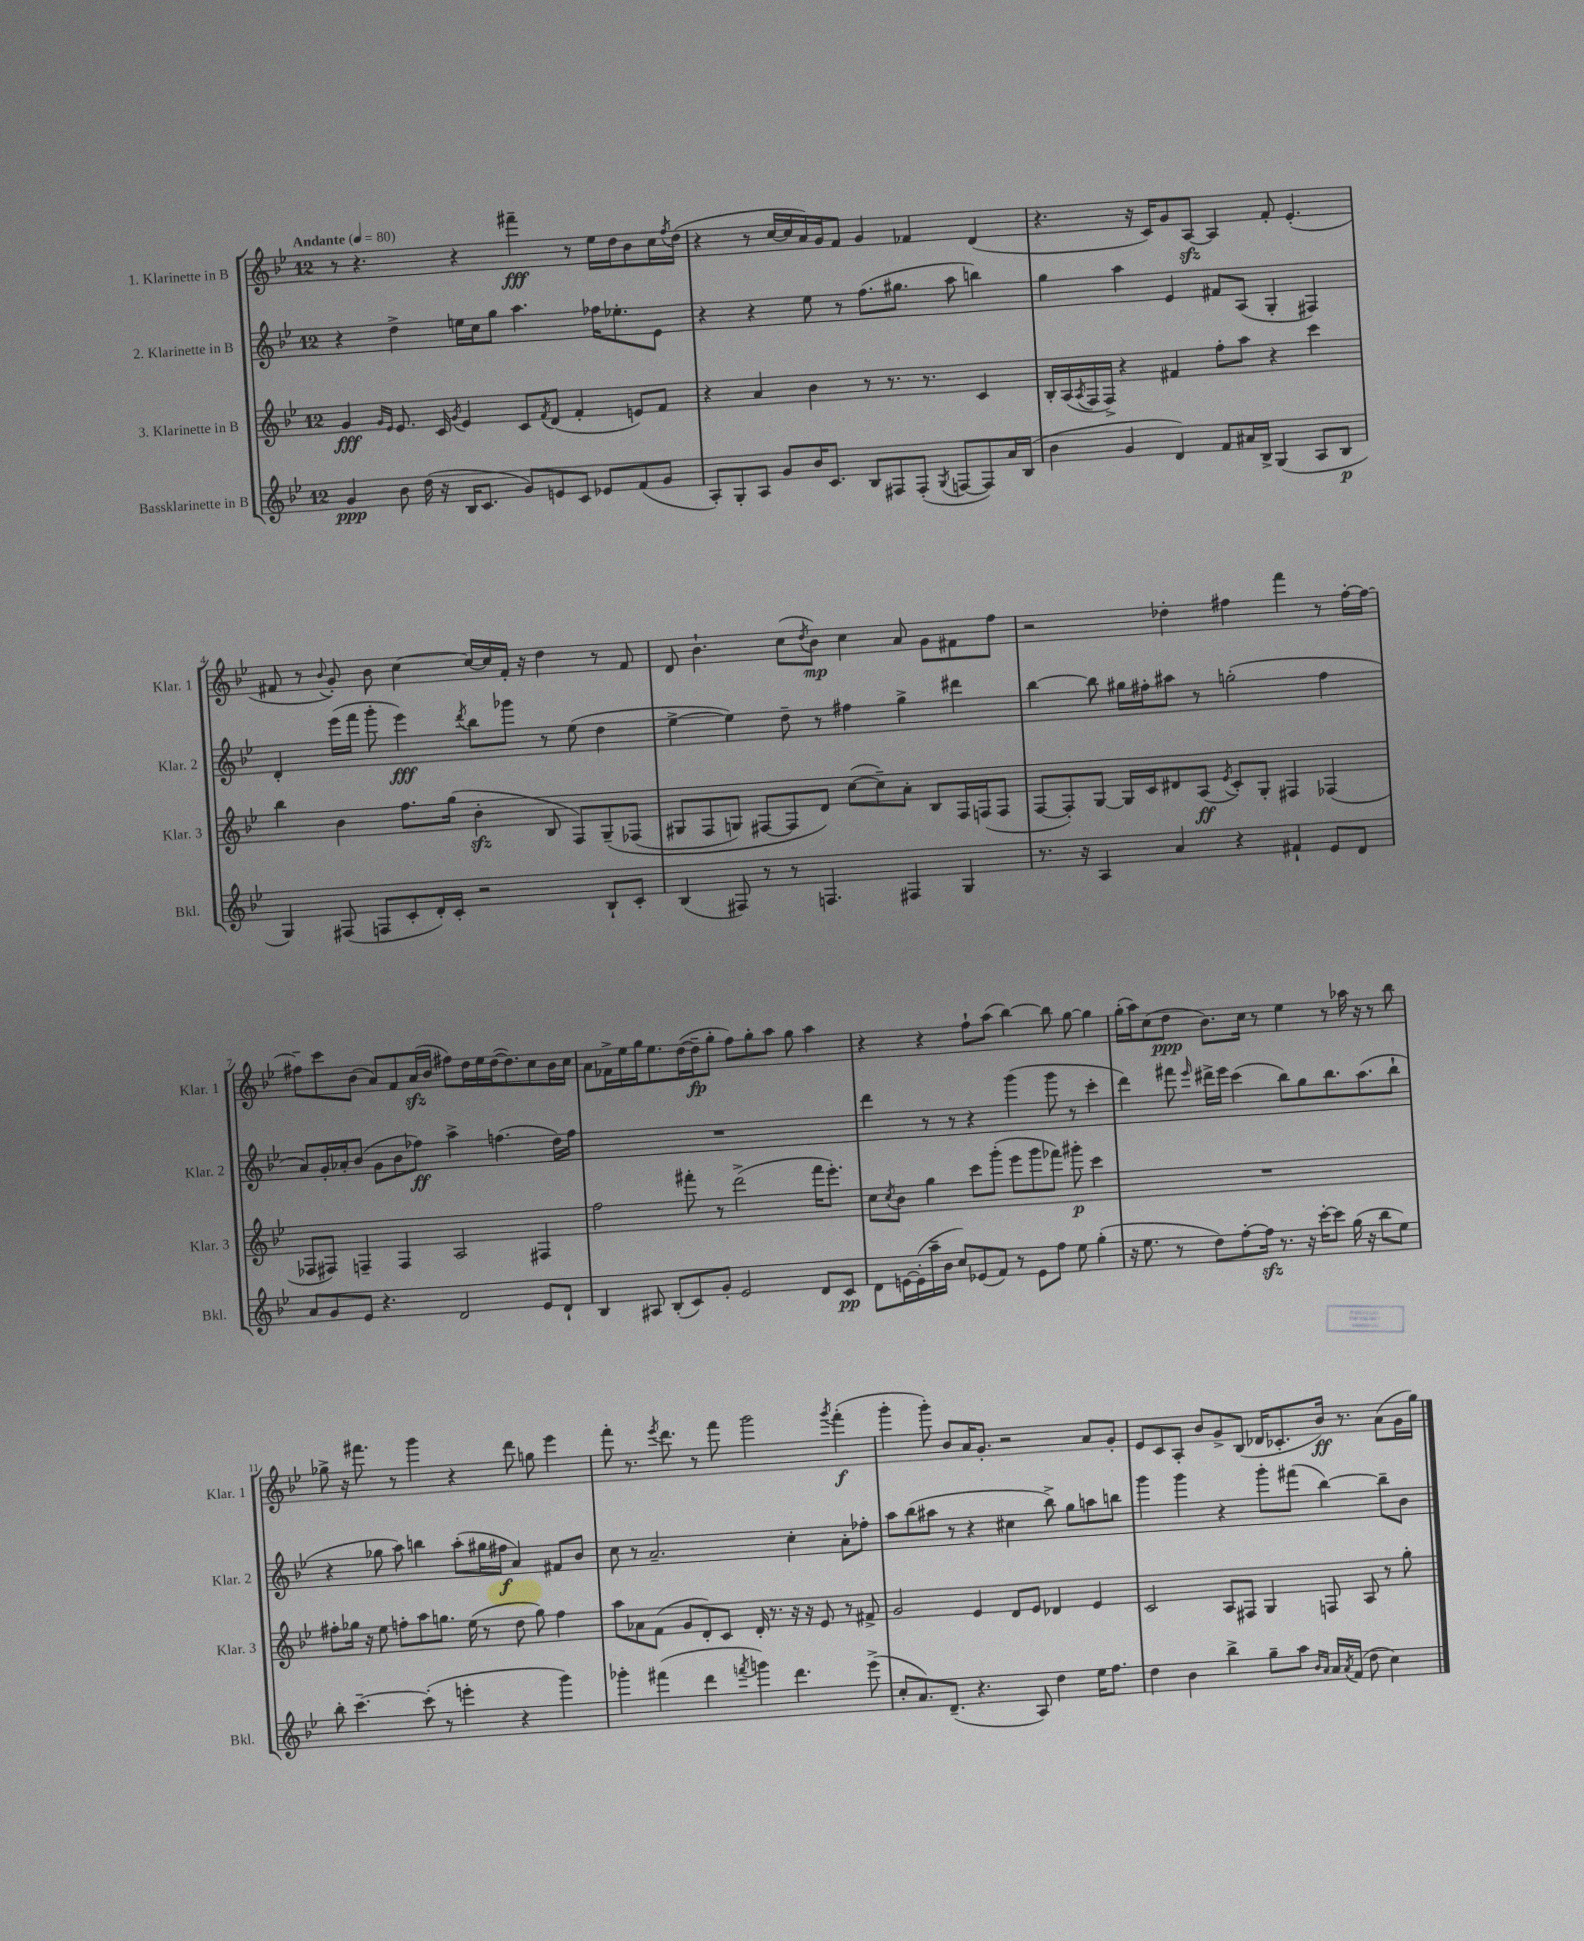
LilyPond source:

<<
\new StaffGroup <<
\new Staff = "s0" \with { instrumentName = "1. Klarinette in B" shortInstrumentName = "Klar. 1" } {
    \clef treble \key bes \major \once \override Staff.TimeSignature.style = #'single-digit \time 12/8 \tempo "Andante" 4 = 80
    r8 r4. r4 fis'''4--\fff r8 ees''16 d''16 bes'8 c''16 \acciaccatura { f''8 } d''16( |
    r4 r8 c''16~ c''16 a'16) g'16 f'8 g'4 fes'4 d'4( |
    r4. r16 c'16) g'8 a8~\sfz a4 f'8-. ees'4.-.( |
    fis'8 r8 \appoggiatura { bes'8 } g'8-.) bes'8 c''4~ c''16~ c''16 fis'16-. r16 d''4 r8 fis'8 |
    d'8 bes'4.-! c''8( \acciaccatura { d''8 } bes'8\mp) c''4 a'8 g'8 fis'8 f''8 |
    r2 des''4-. fis''4 f'''4 r8 fis''16~-. fis''16~ |
    fis''8-- c'''8 bes'8( a'8) f'8 a'16\sfz( bes'16 fis''8) d''16 ees''16 d''16~( d''8.) c''8 bes'16 c''16 |
    a'8 fes'16-> ees''16 g''16 ees''8. d''16~( d''16--\fp g''8-. f''8) g''8-. a''8 g''8 a''4 |
    r4 r4 f''8-! a''8( bes''4~) bes''8 g''8~ g''4 |
    g''16-.( a''16) c''8( d''8\ppp bes'8.) c''16 r8 ees''4 r8 aes''16 r16 r8 bes''8 |
    ges''8-> r16 fis'''8. r8 g'''4 r4 d'''8 g''8 ees'''4 |
    f'''8-. r8. \acciaccatura { ees'''8 } d'''8. r8 f'''8 g'''2 \acciaccatura { g'''8 } f'''4-.\f( |
    g'''4-. g'''8-.) bes'8 a'16 g'8.-. r2 a'8 g'8-. |
    ees'8 c'8 a8-. bes'8 g'8-> bes8( des'16 ces'8.-. bes'16\ff) r8. a'8( g'16 g''16) \bar "|." |
}
\new Staff = "s1" \with { instrumentName = "2. Klarinette in B" shortInstrumentName = "Klar. 2" } {
    \clef treble \key bes \major \once \override Staff.TimeSignature.style = #'single-digit \time 12/8
    r4 d''4-> e''16 c''16 g''8 a''4. fes''16 ees''8.-. ees'8 |
    r4 r4 ees''8 r8 f''8.( gis''8. a''8 b''4) |
    g''4 a''4 ees'4 fis'8 a8( g4-. fis4) |
    d'4-. ees'''16( f'''16 g'''8-. ees'''4\fff) \acciaccatura { d'''8 } bes''8 ges'''8 r8 ees''8( d''4 |
    ees''4~-> ees''4) d''8-- r8 fis''4 g''4-> dis'''4 |
    bes''4~ bes''8 gis''16 fis''16-. ais''8 r8 g''2-.( fis''4 |
    a'8) g'16-. aes'16-. bes'8( g'8 bes'8 fes''8\ff) a''4-> f''4.( d''16) f''16 |
    R1. |
    d'''4 r8 r8 r4 g'''4( g'''8 r8 c'''4-. |
    d'''4) fis'''8 \grace { ees'''16 } dis'''16-> ees'''16 c'''4( bes''8) g''8 bes''8. a''8.( bes''8-! |
    r4 ges''8 a''8) b''4 a''8-.( gis''16 fis''16\f a'4) fis'8 bes'8 |
    c''8 r8 a'2.-- c''4-. a'8-. fes''8-. |
    a''8 bes''8( ais''8 r8 r4 cis''4 bes''8->) g''8 a''8 b''8 |
    g'''4 g'''4 r4 g'''8-. fis'''8( bes''4~) bes''8-- bes'8 \bar "|." |
}
\new Staff = "s2" \with { instrumentName = "3. Klarinette in B" shortInstrumentName = "Klar. 3" } {
    \clef treble \key bes \major \once \override Staff.TimeSignature.style = #'single-digit \time 12/8
    g'4\fff \grace { g'16 ees'16 } ees'8. c'16 \acciaccatura { g'8 } ees'4 c'8 \acciaccatura { f'8 } d'8( f'4-. e'8) f'8 |
    r4 a'4 bes'4 r8 r8. r8. c'4 |
    bes16-. a16( \acciaccatura { a8 } f16 f16->) r4 fis'4 f''8-. a''8 r4 c'''4 |
    bes''4 bes'4 f''8. g''16( bes'4-.\sfz bes8 f8) g8--\( fes8( |
    gis8 f8 g8) fis8~ fis8 d'8\) c''8~( c''8--) a'8-. bes8 fis16 f16( f8 |
    f8~ f8-.) g8~ g16 c'16 dis'8 a8\ff( \acciaccatura { ees'8 } c'8-.) g8-. fis4 fes4( |
    fes8 fis8) f4-- f4 a2 fis4 |
    f''2 fis'''8-. r8 d'''2->( fis'''16 ees'''8.-.) |
    c''8 \acciaccatura { c''8 } bes'8 g''4 c'''8 g'''8-.( ees'''8 g'''8 fes'''8) gis'''8-.\p c'''4 |
    R1. |
    fis''8-. ges''16 r16 ees''8 f''8-. a''8 g''8. ees''16( r8 d''8 g''8) f''4 |
    a''8 aes'8 f'8( g'8 d'8-.) c'8 d'16-. r8. r16 r16 ees'8 r8 fis'8-> |
    g'2 ees'4 d'8 ees'8 des'4 ees'4 |
    c'2 a8 fis8 g4 f8 a8 r8 g''8-. \bar "|." |
}
\new Staff = "s3" \with { instrumentName = "Bassklarinette in B" shortInstrumentName = "Bkl." } {
    \clef treble \key bes \major \once \override Staff.TimeSignature.style = #'single-digit \time 12/8
    g'4\ppp bes'8 d''16( r16 bes16 c'8. g'8) e'8 c'8 ees'8 f'8( g'8 |
    a8-.) g8-. a8 g'8 bes'16 c'8. bes8 fis8 fis8-.( \acciaccatura { g8 } f8~ f8) a'16 bes16( |
    bes'4 g'4 d'4) f'8 ais'16 bes16-> g4( a8 bes8\p |
    g4) fis8( f8 c'8-. d'16-.) c'16-. r2 bes8-! c'8-. |
    bes4( fis8) r8 r8 f4. fis4 g4 |
    r8. r16 a4 a'4 r4 fis'4-! ees'8 d'8 |
    a'8 g'8 ees'8 r4. d'2 ees'8 d'8-! |
    bes4 ais8 bes8-.( c'8) g'8-. ees'2 d'8 c'8\pp |
    d'8 e'16~ e'16-.( a''16-- bes'16 c''8) ees'8( f'8) r8 ees'8 f''8 ees''8 g''4-.( |
    r16 ees''8. r8 d''8) f''8~-. f''16\sfz r8. r16 c'''16~-. c'''8 g''16( r16 bes''8 ees''8) |
    bes''8-. c'''4.~-- c'''8-.( r8 e'''4-. r4 g'''4) |
    ges'''4-. fis'''4( d'''4 \acciaccatura { f'''8 } g'''4) d'''4. ees'''8->( |
    c''8-. a'8.) d'8.--( r4. a8) d''4 ees''16 f''8. |
    d''4 bes'4 bes''4-> g''8-- a''8 \grace { bes'16 a'16 } a'16 \acciaccatura { a'8 } f'16( d''8 c''4) \bar "|." |
}
>>
>>
